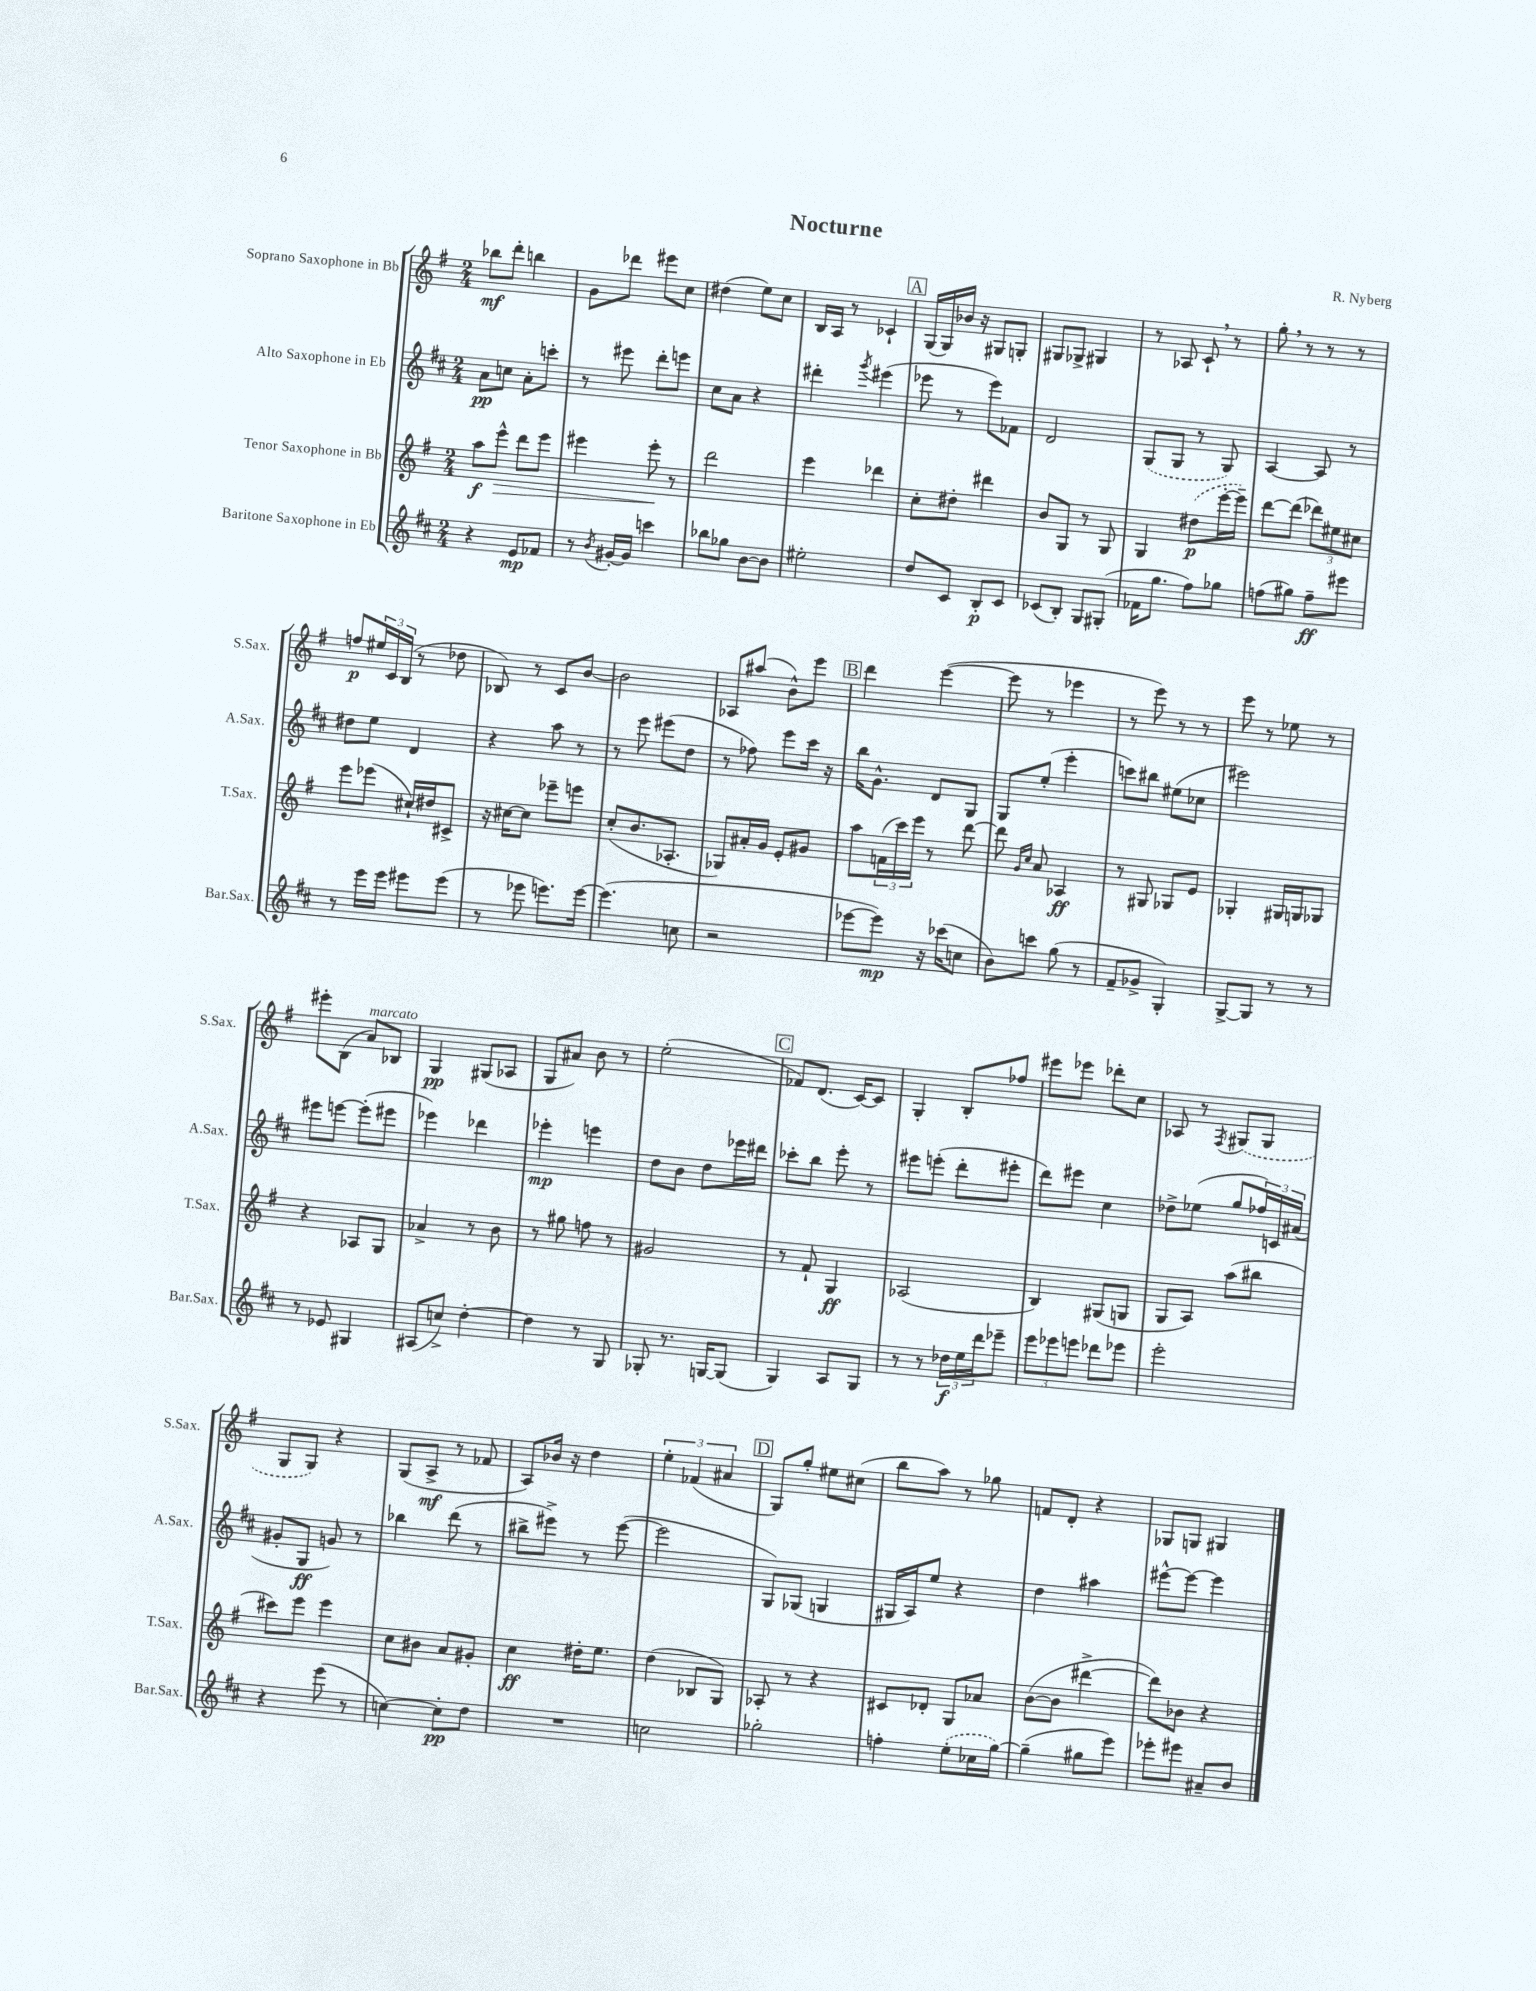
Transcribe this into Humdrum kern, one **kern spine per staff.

**kern	**dynam	**kern	**dynam	**kern	**dynam	**kern	**dynam
*part4	*part4	*part3	*part3	*part2	*part2	*part1	*part1
*staff4	*staff4	*staff3	*staff3	*staff2	*staff2	*staff1	*staff1
*I"Baritone Saxophone in Eb	*	*I"Tenor Saxophone in Bb	*	*I"Alto Saxophone in Eb	*	*I"Soprano Saxophone in Bb	*
*I'Bar.Sax.	*	*I'T.Sax.	*	*I'A.Sax.	*	*I'S.Sax.	*
*clefG2	*	*clefG2	*	*clefG2	*	*clefG2	*
*k[f#c#]	*	*k[f#]	*	*k[f#c#]	*	*k[f#]	*
*M2/4	*	*M2/4	*	*M2/4	*	*M2/4	*
=1	=1	=1	=1	=1	=1	=1	=1
4r	.	8aa\L	f	8a\L	pp	8bb-X\L	mf
!	!	!	!LO:HP:b	!	!	!	!
.	.	8eee^^\J	>	8ccn\J	.	8ddd'\J	.
8e/L	mp	8ddd\L	.	8a'\L	.	4bbn\	.
8f-X/J	.	8eee\J	.	8cccn'\J	.	.	.
=2	=2	=2	=2	=2	=2	=2	=2
8r	.	4eee#X\	.	8r	.	8g\L	.
8qb/	.	.	.	.	.	.	.
[16g#X'/LL	.	.	.	8eee#X\	.	8ddd-X\J	.
16g#/JJ]	.	.	.	.	.	.	.
4cccn\	.	8eee#'\	.	8ddd'\L	.	8eee#X\L	.
.	.	8r	]	8eeen\J	.	8cc\J	.
=3	=3	=3	=3	=3	=3	=3	=3
8bb-X\L	.	2ddd\	.	8cc#\L	.	(4dd#X\	.
8gg-X\J	.	.	.	8a\J	.	.	.
[8b\L	.	.	.	4r	.	8ee\L)	.
8b\J]	.	.	.	.	.	8cc\J	.
=4	=4	=4	=4	=4	=4	=4	=4
2ee#X'\	.	4eee\	.	4ddd#X'\	.	16B/LL	.
.	.	.	.	.	.	16A/JJ	.
.	.	.	.	.	.	8r	.
.	.	.	.	8qggg/	.	.	.
.	.	4ddd-X\	.	(4eee#X\	.	4c-X`/	.
!!LO:REH:place=s1:t=A
=5	=5	=5	=5	=5	=5	=5	=5
8dd/L	.	8cc'\L	.	8eee-X\	.	(16G/LL	.
.	.	.	.	.	.	16G/)	.
8c#/J	.	8dd#X'\J	.	8r	.	16b-X/JJ	.
.	.	.	.	.	.	16r	.
8B'/L	p	4ddd#X\	.	8eee-\L)	.	8G#X/L	.
8c#/J	.	.	.	8f-X\J	.	8Gn'/J	.
=6	=6	=6	=6	=6	=6	=6	=6
(8c-X/L	.	8b/L	.	2d/	.	8G#X/L	.
8B'/J)	.	8G/J	.	.	.	8G-X^/J	.
8G/L	.	8r	.	.	.	4G#X/	.
(8G#X'/J	.	8G/	.	.	.	.	.
=7	=7	=7	=7	=7	=7	=7	=7
16f-X\KL	.	4G/	.	(8G/L	.	8r	.
8.gg\J	.	.	.	.	.	.	.
.	.	.	.	8G/J	.	8A-X/	.
8ff#\L)	.	(8dd#X\L	p	8r	.	8c`,/	.
8gg-X\J	.	[16eee'\L	.	8G/)	.	8r	.
.	.	16eee~\JJ])	.	.	.	.	.
=8	=8	=8	=8	=8	=8	=8	=8
(8ffn\L	.	[8ddd\L	.	[4A/	.	8gg',\	.
8gg#X\J)	.	(8ddd\J]	.	.	.	8r	.
8ff~\L	ff	12ddd-X\L)	.	8A/]	.	8r	.
.	.	12ee#X\	.	.	.	.	.
8eee#X\J	.	.	.	8r	.	8r	.
.	.	12cc#X\J	.	.	.	.	.
!!LO:LB:g=z
=9	=9	=9	=9	=9	=9	=9	=9
8r	.	8eee\L	.	8dd#X\L	.	8ffn/L	p
16eee\LL	.	(8eee-X\J	.	8ee\J	.	24ee#X/L	.
.	.	.	.	.	.	24c/	.
16eee\JJ	.	.	.	.	.	.	.
.	.	.	.	.	.	(24B/JJ	.
8eee#X\L	.	16cc#X`/LL)	.	4d/	.	8r	.
.	.	16dd#X/J	.	.	.	.	.
(8eee#\J	.	8c#X^/J	.	.	.	8dd-X\	.
=10	=10	=10	=10	=10	=10	=10	=10
8r	.	16r	.	4r	.	8B-X/)	.
.	.	[16cc#X\KL	.	.	.	.	.
8eee-X\	.	8cc#\J]	.	.	.	8r	.
8.eeen\L)	.	8eee-X~\L	.	8aa\	.	8c/L	.
.	.	8eeen\J	.	8r	.	[8b/J	.
[16eee\Jk	.	.	.	.	.	.	.
=11	=11	=11	=11	=11	=11	=11	=11
(4.eee\]	.	(8cc'/L	.	8r	.	2b\]	.
.	.	8.b/	.	8eee\	.	.	.
.	.	.	.	(8eee#X\L	.	.	.
.	.	8.A-X'/J	.	.	.	.	.
8ccn\	.	.	.	8dd\J	.	.	.
=12	=12	=12	=12	=12	=12	=12	=12
2r	.	8G-X/L)	.	8r	.	8A-X/L	.
.	.	16a#X'/L	.	8ff-X\)	.	(8aa#X/J	.
.	.	16g/JJ	.	.	.	.	.
.	.	8e'/L	.	8eee\L	.	8b^^\L)	.
.	.	8g#X/J	.	16ccc#\Jk	.	8eee\J	.
.	.	.	.	16r	.	.	.
!!LO:REH:place=s1:t=B
=13	=13	=13	=13	=13	=13	=13	=13
[8eee-X\L	.	8aa\L	.	16bb\KL	.	4ddd\	.
.	.	.	.	8.g^^\J	.	.	.
8eee-\J])	mp	(24fn\L	.	.	.	.	.
.	.	24ccc\)	.	.	.	.	.
.	.	24eee\JJ	.	.	.	.	.
16r	.	8r	.	8d/L	.	([4eee\	.
(16ccc-X\KL	.	.	.	.	.	.	.
8ccn\J	.	[8ddd\	.	8G/J	.	.	.
=14	=14	=14	=14	=14	=14	=14	=14
8b\L)	.	8ddd\]	.	8G/L	.	8eee\]	.
.	.	16qqg/LL	.	.	.	.	.
.	.	16qqcc/JJ	.	.	.	.	.
8cccn\J	.	8a/	.	(8ee'/J	.	8r	.
(8gg\	.	4A-X/	ff	4eee'\	.	4eee-X\	.
8r	.	.	.	.	.	.	.
=15	=15	=15	=15	=15	=15	=15	=15
8f#~/L	.	8r	.	8cccn\L)	.	8r	.
8g-X^/J	.	8G#X/	.	8bb#X\J	.	8eee\)	.
4G'/)	.	8G-X/L	.	(8ee#X\L	.	8r	.
.	.	8e/J	.	8cc-X\J	.	8r	.
=16	=16	=16	=16	=16	=16	=16	=16
[8G^/L	.	4G-X'/	.	2eee#X\)	.	8eee\	.
8G/J]	.	.	.	.	.	8r	.
8r	.	16G#X/LL	.	.	.	8ee-X\	.
.	.	16Gn/J	.	.	.	.	.
8r	.	8G-X/J	.	.	.	8r	.
!!LO:LB:g=z
=17	=17	=17	=17	=17	=17	=17	=17
8r	.	4r	.	8eee#X\L	.	8eee#X'\L	.
8e-X/	.	.	.	[8eeen\J	.	(8B\J	.
!	!	!	!	!	!	!LO:TX:a:i:t=marcato	!
4G#X/	.	8A-X/L	.	(8eee'\L]	.	8a/L)	.
.	.	8G/J	.	8eee#X\J	.	8B-X/J	.
=18	=18	=18	=18	=18	=18	=18	=18
(8A#X/L	.	4a-X^/	.	4eee-X\)	.	4G/	pp
8ccn^/J)	.	.	.	.	.	.	.
[4dd'\	.	8r	.	4ddd-X\	.	(8G#X/L	.
.	.	8b\	.	.	.	8A-X/J	.
=19	=19	=19	=19	=19	=19	=19	=19
4dd\]	.	8r	.	4eee-X'\	mp	8G/L	.
.	.	8gg#X\	.	.	.	8a#X/J)	.
8r	.	8ffn\	.	4eeen\	.	8b\	.
8G/	.	8r	.	.	.	8r	.
=20	=20	=20	=20	=20	=20	=20	=20
8G-X'/	.	2g#X/	.	8dd\L	.	(2ee'\	.
8.r	.	.	.	8b\J	.	.	.
.	.	.	.	8dd\L	.	.	.
[16Gn/KL	.	.	.	.	.	.	.
(8G/J]	.	.	.	16eee-X\L	.	.	.
.	.	.	.	16ddd#X\JJ	.	.	.
!!LO:REH:place=s1:t=C
=21	=21	=21	=21	=21	=21	=21	=21
4G/)	.	8r	.	8ccc-X'\L	.	8f-X/L)	.
.	.	8f#`/	.	8bb\J	.	(8.d/J	.
8A/L	.	4G/	ff	8eee'\	.	.	.
.	.	.	.	.	.	[16c/KL)	.
8G/J	.	.	.	8r	.	8c/J]	.
=22	=22	=22	=22	=22	=22	=22	=22
8r	.	(2A-X/	.	8eee#X\L	.	4G'/	.
8r	.	.	.	(8eeen'\J	.	.	.
24dd-X\LL	f	.	.	8ddd'\L	.	8B'/L	.
24ee\	.	.	.	.	.	.	.
24ddd\J	.	.	.	.	.	.	.
8eee-X~\J	.	.	.	8eee#X'\J	.	8ff-X/J	.
=23	=23	=23	=23	=23	=23	=23	=23
12eee\L	.	4B/)	.	8ddd\L)	.	8eee#X\L	.
12eee-X\	.	.	.	.	.	.	.
.	.	.	.	8eee#X\J	.	8eee-X\J	.
12eeen\J	.	.	.	.	.	.	.
8ddd-X\L	.	(8G#X/L	.	4cc#\	.	8ddd-X'\L	.
8eee-X\J	.	8Gn/J	.	.	.	8cc\J	.
=24	=24	=24	=24	=24	=24	=24	=24
2eee'\	.	8G/L	.	8dd-X^\L	.	8A-X/	.
.	.	8A/J)	.	(8ee-X\J	.	8r	.
.	.	.	.	.	.	8qF#/	.
.	.	(8aa\L	.	8gg/L	.	(8G#X/L	.
.	.	8bb#X\J	.	24ff-X/L)	.	8G#/J	.
.	.	.	.	24cn/	.	.	.
.	.	.	.	(24a#X/JJ	.	.	.
!!LO:LB:g=z
=25	=25	=25	=25	=25	=25	=25	=25
4r	.	8ccc#X\L)	.	8g#X'/L	.	8G/L	.
.	.	8eee\J	.	8G/J	ff	8G/J)	.
(8eee\	.	4eee\	.	8gn/)	.	4r	.
8r	.	.	.	8r	.	.	.
=26	=26	=26	=26	=26	=26	=26	=26
[4ccn\)	.	8cc\L	.	4bb-X\	.	(8G/L	.
.	.	8b#X\J	.	.	.	8A^/J	mf
8cc'\L]	pp	8a/L	.	(8ddd\	.	8r	.
8dd\J	.	8g#X'/J	.	8r	.	8f-X/	.
=27	=27	=27	=27	=27	=27	=27	=27
2r	.	4cc\	ff	8bb#X^\L	.	8A/L)	.
.	.	.	.	8eee#X^\J)	.	16b-X/Jk	.
.	.	.	.	.	.	16r	.
.	.	16dd#X'\KL	.	8r	.	4dd\	.
.	.	8.ee\J	.	.	.	.	.
.	.	.	.	([8eee#\	.	.	.
=28	=28	=28	=28	=28	=28	=28	=28
2ccn\	.	(4dd\	.	2eee#\]	.	6ee'\	.
.	.	.	.	.	.	(6f-X/	.
.	.	8B-X/L	.	.	.	.	.
.	.	.	.	.	.	6a#X/	.
.	.	8G/J)	.	.	.	.	.
!!LO:REH:place=s1:t=D
=29	=29	=29	=29	=29	=29	=29	=29
2gg-X'\	.	8A-X'/	.	8G/L)	.	8G/L)	.
.	.	8r	.	(8G-X/J	.	8gg'/J	.
.	.	4r	.	4Gn/	.	8ee#X\L	.
.	.	.	.	.	.	(8cc#X\J	.
=30	=30	=30	=30	=30	=30	=30	=30
4ffn'\	.	8c#X/L	.	16G#X/LL	.	8bb\L	.
.	.	.	.	16A/J)	.	.	.
.	.	8d-X'/J	.	8ee/J	.	8aa\J)	.
(8ee'\L	.	8G/L	.	4r	.	8r	.
16cc-X\L	.	8a-X/J	.	.	.	8gg-X\	.
[16gg\JJ)	.	.	.	.	.	.	.
=31	=31	=31	=31	=31	=31	=31	=31
(4gg~\]	.	([8b\L	.	4dd\	.	8fn/L	.
.	.	8b\J]	.	.	.	8d'/J	.
8gg#X\L	.	[4ddd#X^\	.	4aa#X\	.	4r	.
8eee\J)	.	.	.	.	.	.	.
=32	=32	=32	=32	=32	=32	=32	=32
8eee-X'\L	.	8ddd#\L])	.	[8eee#X^^\L	.	8G-X/L	.
8eee#X\J	.	8b-X\J	.	8eee#\J_	.	8Gn/J	.
8a#X~/L	.	4r	.	4eee#\]	.	4G#X/	.
8b/J	.	.	.	.	.	.	.
==	==	==	==	==	==	==	==
*-	*-	*-	*-	*-	*-	*-	*-
